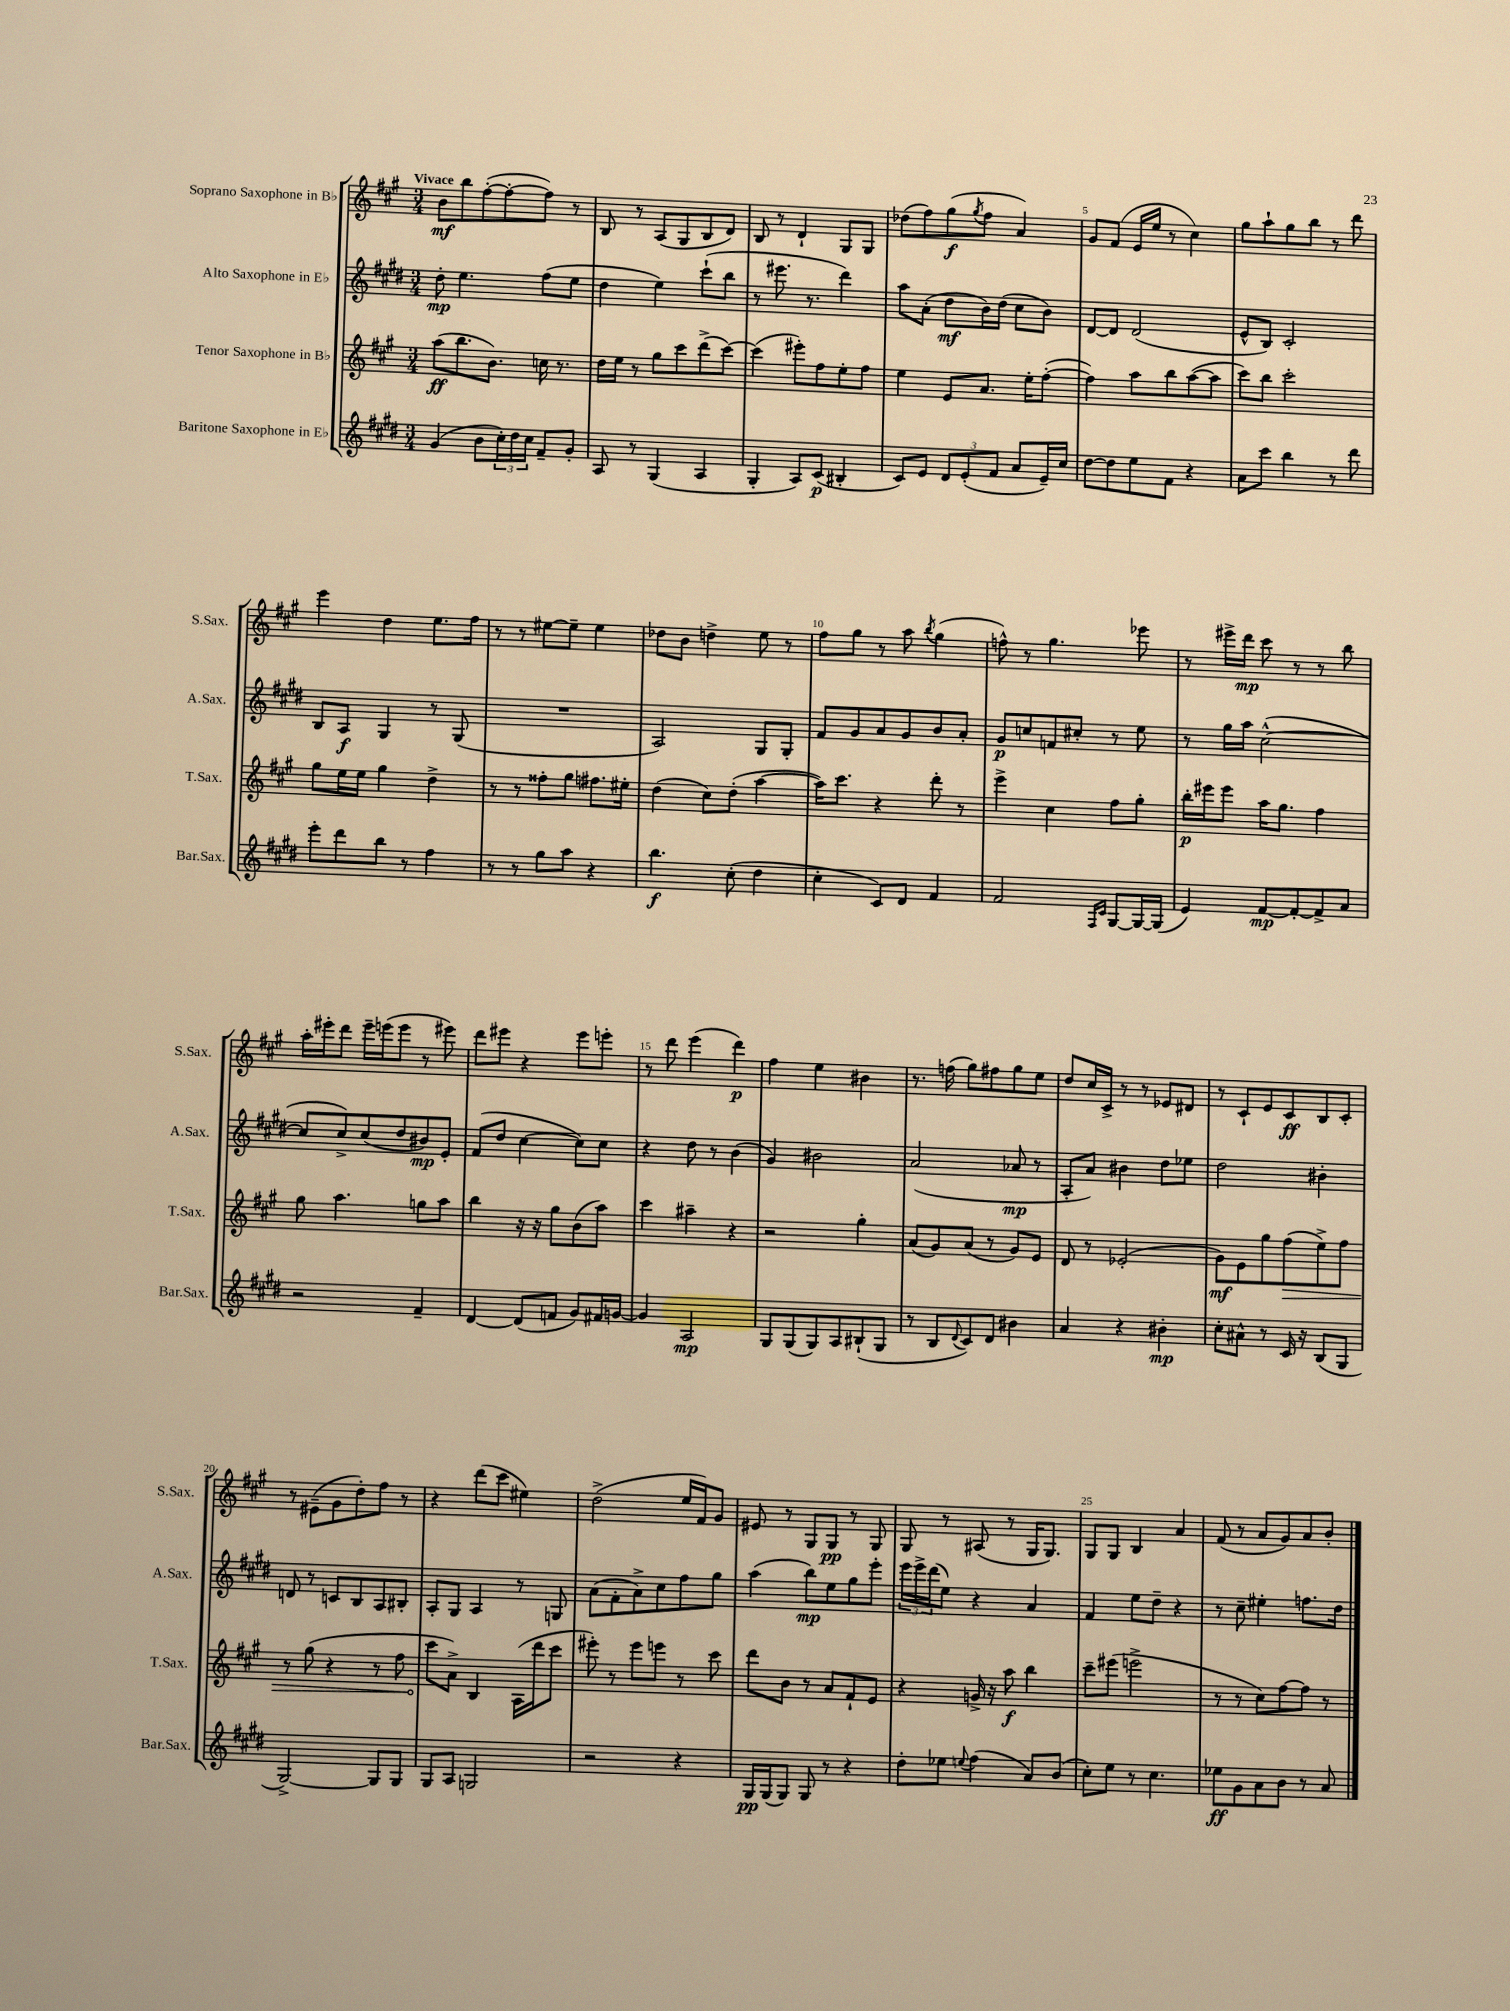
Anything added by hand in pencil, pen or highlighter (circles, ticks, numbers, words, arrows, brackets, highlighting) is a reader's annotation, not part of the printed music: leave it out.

**kern	**kern	**kern	**kern
*staff4	*staff3	*staff2	*staff1
*clefG2	*clefG2	*clefG2	*clefG2
*k[f#c#g#d#]	*k[f#c#g#]	*k[f#c#g#d#]	*k[f#c#g#]
*M3/4	*M3/4	*M3/4	*M3/4
(4g#	(8aa	8dd#'	8b
.	8.bb	4.ee	8bb
8b	.	.	([8ff#'
.	8.b)	.	.
24cc#')	.	.	8ff#'_
24dd#	.	.	.
24cc#	.	.	.
8f#~	16cc	(8ff#	8ff#])
.	8.r	.	.
8g#'	.	8ee	8r
=	=	=	=
8A	16dd	4dd#	8B
.	16ee	.	.
8r	8r	.	8r
(4G#	8gg#	4ee)	(8A
.	8ccc#	.	8G#
4A	(8ddd^	(8ccc#`	8B
.	[8ccc#)	8bb	8d)
=	=	=	=
4G#'	(4ccc#]	8r	8B
.	.	8.eee#	8r
8A)	8eee#')	.	4d`
.	.	8.r	.
(8c#	8ff#	.	.
4B#'	8ee'	4ddd#)	8G#
.	8ff#	.	8G#
=	=	=	=
8c#)	4ee	8aa	(8dd-
8e	.	(8a'	8ff#)
12d#	8e	8dd#	(8gg#
(12e'	.	.	.
.	.	.	8qgg#
.	8.a	16b)	8ff#
12f#	.	.	.
.	.	(16dd#	.
8a	.	8cc#	4a)
.	16ee'	.	.
16e~)	([8ff#'	8b)	.
16cc#	.	.	.
=	=	=	=
[8dd#	4ff#])	[8d#	8g#
8dd#]	.	8d#]	(8f#
8ee	8aa	(2d#	16e
.	.	.	16ee
8f#	8bb	.	8r
4r	([8aa	.	4cc#)
.	8aa]	.	.
=	=	=	=
8a	8ccc#)	8e^^	8gg#
8ccc#	8bb	8B)	8aa`
4bb	2ccc#'	2c#'	8gg#
.	.	.	8bb
8r	.	.	8r
8ddd#	.	.	8ddd
=	=	=	=
8eee'	8gg#	8B	4eee
8ddd#	16ee	8A	.
.	16ee	.	.
8bb	4gg#	4G#	4dd
8r	.	.	.
4ff#	4dd^	8r	8.ee
.	.	(8G#	.
.	.	.	16ff#
=	=	=	=
8r	8r	2.r	8r
8r	8r	.	8r
8gg#	8ff##'	.	[8ee#
8aa	8gg#	.	8ee#~]
4r	8.ff#	.	4ee#
.	16ee#'	.	.
=	=	=	=
4.bb	(4dd	2A)	8dd-
.	.	.	8b
.	8cc#)	.	4dd^
(8cc#'	(8dd'	.	.
4dd#	[4aa	8G#	8ee
.	.	8G#'	8r
=	=	=	=
4cc#'	16aa])	8f#	8ff#
.	8.ccc#	.	.
.	.	8g#	8gg#
8c#)	4r	8a	8r
8d#	.	8g#	8aa
.	.	.	8qbb
4f#	8ddd'	8b	(4gg#
.	8r	8a'	.
=	=	=	=
2f#	4eee^	8g#	8ff^^)
.	.	8cc	8r
.	4cc#	8f	4.gg#
.	.	8cc#'	.
16qqF#	.	.	.
16qqc#	.	.	.
[8G#	8ff#	8r	.
16G#_	8gg#'	8ee	8eee-
(16G#]	.	.	.
=	=	=	=
4e)	16bb'	8r	8r
.	16eee#	.	.
.	8eee#	16gg#	16eee#^
.	.	16aa	16ddd
[8f#	16aa	([2cc#^^	8ccc#
.	8.gg#	.	.
8f#'_	.	.	8r
8f#^]	4ff#	.	8r
8a	.	.	8bb
=	=	=	=
2r	8gg#	8cc#]	16aa'
.	.	.	16eee#'
.	4.aa	8cc#^)	8ddd
.	.	(8cc#	16eee#~
.	.	.	(16eee
.	.	8dd#	8eee
4f#~	8gg	8b#)	8r
.	8aa	8e'	8eee#)
=	=	=	=
[4d#	4bb	(8f#	8ddd
.	.	8dd#	8eee#
(8d#]	16r	[4cc#	4r
.	16r	.	.
8f	8gg#	.	.
8g#)	(8b	8cc#])	8eee#
16f#	8aa)	8cc#	8eee'
[16g	.	.	.
=	=	=	=
4g]	4ccc#	4r	8r
.	.	.	8ddd
2A	4aa#~	8dd#	(4eee
.	.	8r	.
.	4r	(4b	4ddd)
=	=	=	=
8G#	2r	4g#)	4ff#
(8G#	.	.	.
8G#)	.	2b#	4ee
8A	.	.	.
(8B#`	4gg#'	.	4b#
8G#	.	.	.
=	=	=	=
8r	(8a	(2a	8.r
8B	8g#)	.	.
.	.	.	(16ff
8qqd#	.	.	.
8c#)	(8a	.	8gg#)
8d#	8r	.	8ff#
4b#	8g#)	8a-	8gg#
.	8e	8r	8ee
=	=	=	=
4a	8d	8A'	8dd
.	8r	8a)	16cc#
.	.	.	16c#^
4r	(2e-'	4b#	8r
.	.	.	8r
4b#'	.	8dd#	8e-
.	.	8ee-	8d#
=	=	=	=
8cc#'	8g#)	2dd#	8r
8a#^^	8e	.	8c#`
8r	8gg#	.	8e
16c#	(8ff#	.	8c#
16r	.	.	.
(8B	8ee^)	4b#'	8B
8G#	8ff#	.	8c#'
=	=	=	=
[2G#^)	8r	8d	8r
.	(8gg#	8r	(8e#~
.	4r	8c	8g#
.	.	8B	8dd')
8G#]	8r	8A	8ff#
8G#	8ff#	8B#'	8r
=	=	=	=
8G#	8ccc#	8A'	4r
8A	8a^)	8G#	.
2G	4B	4A	(8ddd
.	.	.	8ccc#
.	(16A	8r	4ee#)
.	16ddd	.	.
.	8ccc#	8G	.
=	=	=	=
2r	8eee#')	(8a	(2dd^
.	8r	8f#'	.
.	8eee#	8a^)	.
.	8eee	8cc#	.
4r	8r	8ff#	16ee
.	.	.	16f#)
.	8ccc#	8gg#	8g#
=	=	=	=
16G#	8ddd	(4aa	8e#
(16G#	.	.	.
8G#)	8b	.	8r
8G#	8r	8bb)	8G#
8r	8a	8ee	8G#
4r	8f#`	8gg#	8r
.	8e	8eee'	8G#
=	=	=	=
8dd#'	4r	24eee	8G#
.	.	24eee^	.
.	.	(24ddd#	.
8ee-	.	8ee)	8r
8qqee	.	.	.
(4ff#	16g^	4r	(8A#
.	16r	.	.
.	8aa	.	8r
8a)	4bb	4a	16G#
.	.	.	8.G#)
(8b	.	.	.
=	=	=	=
8cc#')	8ccc#~	4f#	8G#
8ee	(8eee#	.	8G#
8r	2eee^	8ee	4B
4.cc#	.	8dd#~	.
.	.	4r	4a
=	=	=	=
8ee-	8r	8r	(8f#
8g#	8r	8cc#~	8r
8a	8cc#)	4ee#'	8a
8b	[8ff#	.	8g#)
8r	8ff#]	8.ff	8a
8a	8r	.	8b'
.	.	16dd#	.
==	==	==	==
*-	*-	*-	*-
